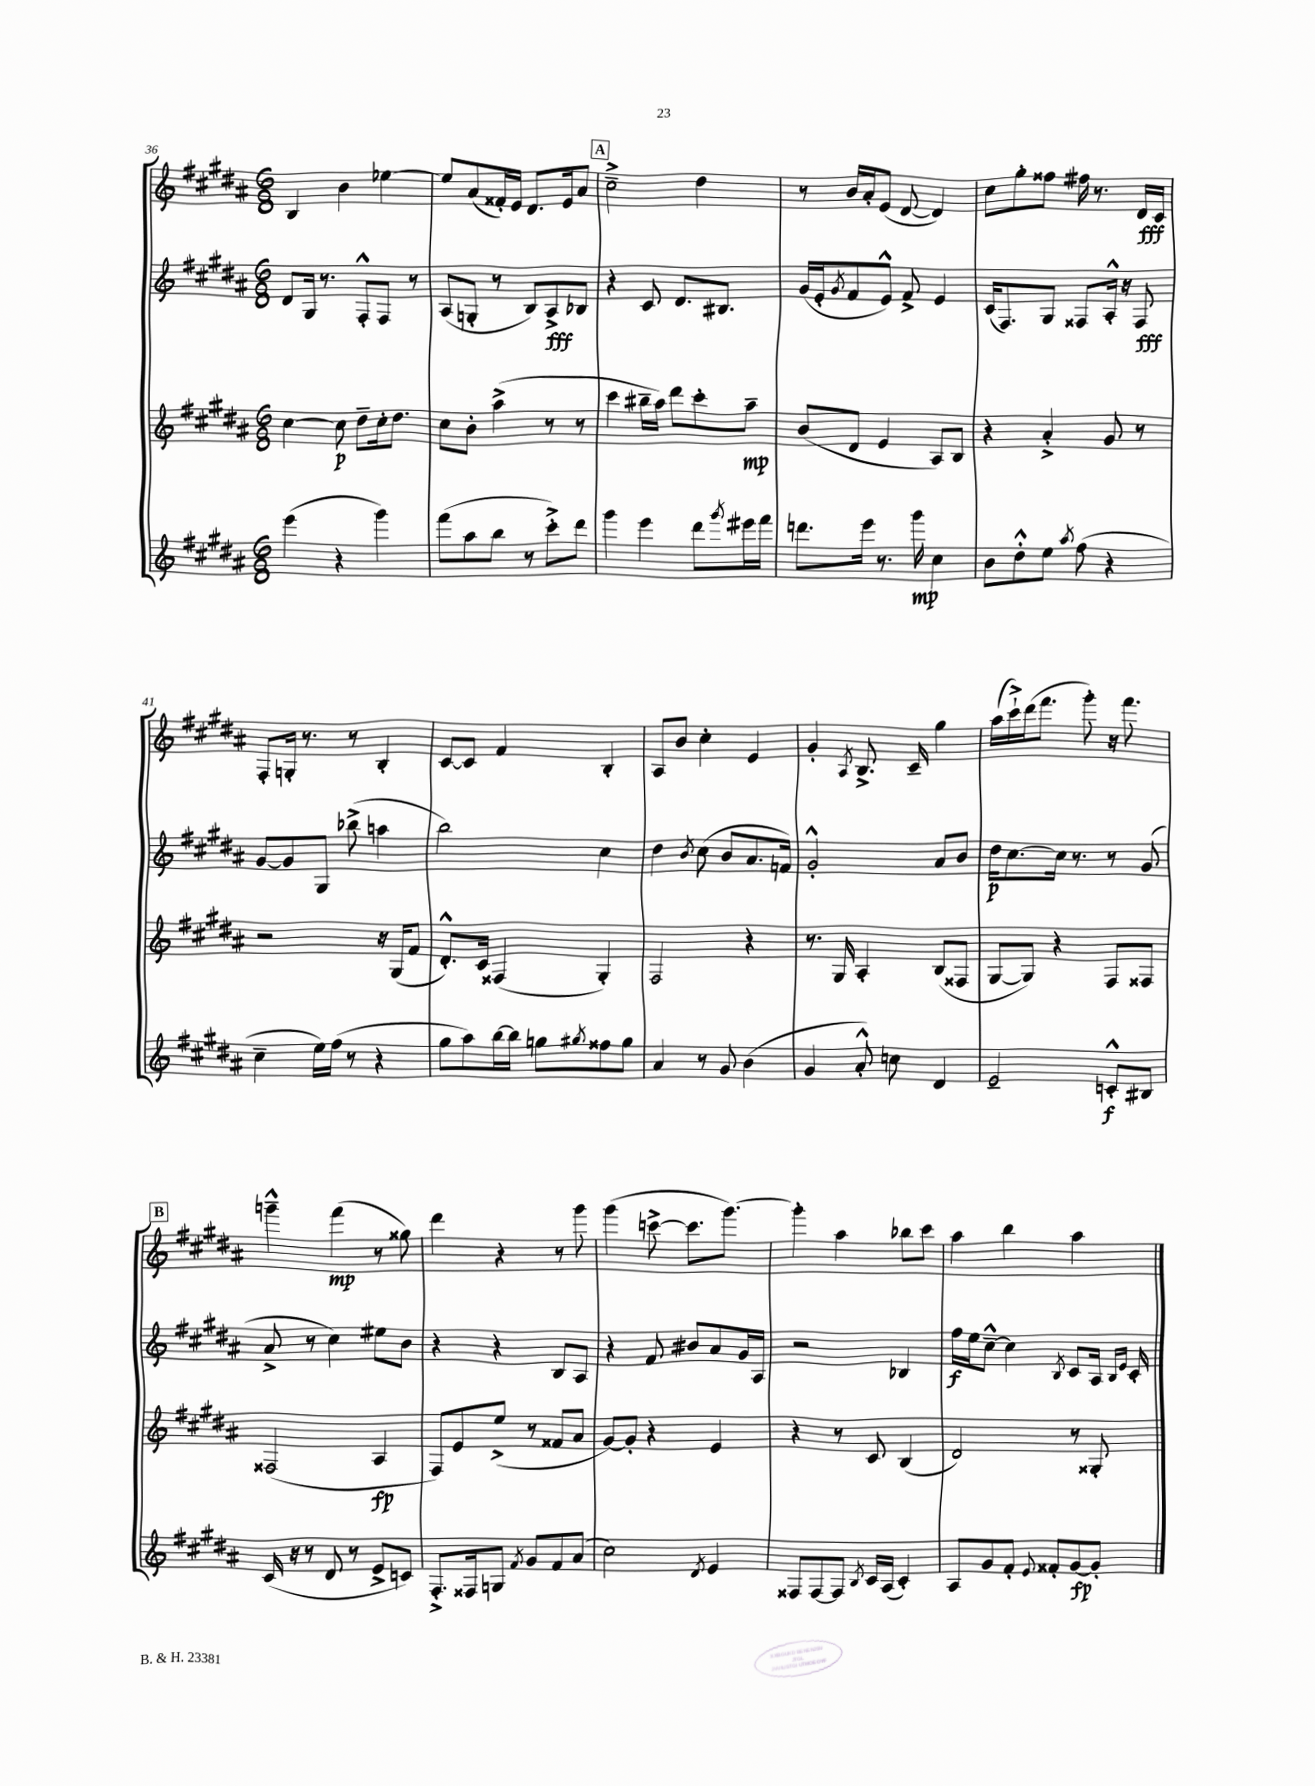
<<
\new StaffGroup <<
\new Staff = "s0" {
    \clef treble \key b \major \numericTimeSignature \time 6/8
    b4 b'4 ees''4~ |
    ees''8 ais'8( fisis'16-.) e'16 dis'8. e'16 ais'8 |
    \mark \markup { \box "A" } cis''2---> dis''4 |
    r8 b'16 ais'16-. e'8( dis'8~ dis'4) |
    cis''8 gis''8-. fisis''8 fis''16 r8. dis'16\fff cis'16 |
    fis8-. g16-. r8. r8 b4-. |
    cis'8~ cis'8 fis'4 b4-. |
    ais8 b'8 cis''4-. e'4 |
    gis'4-. \acciaccatura { ais8 } b8.-> cis'16-- gis''4 |
    ais''16( cis'''16-!->) dis'''16( fis'''8. gis'''8-.) r16 fis'''8. |
    \mark \markup { \box "B" } g'''4---^ fis'''4\mp( r8 gisis''8) |
    dis'''4 r4 r8 gis'''8 |
    gis'''4( c'''8~-> c'''8. gis'''8.~) |
    gis'''4-. ais''4 bes''8 cis'''8 |
    ais''4 b''4 ais''4 \bar "|." |
}
\new Staff = "s1" {
    \clef treble \key b \major \numericTimeSignature \time 6/8
    dis'8 gis16 r8. fis8-.-^ fis8 r8 |
    ais8( g8-. r8 b8) ais8->\fff bes8 |
    \mark \markup { \box "A" } r4 cis'8 dis'8. bis8. |
    gis'16( e'16-. \acciaccatura { gis'8 } fis'8 e'8-^) fis'8-> e'4 |
    cis'16( fis8.) gis8 fisis8 ais16-.-^ r16 fisis8\fff |
    gis'8~ gis'8 gis8 bes''8->( a''4 |
    b''2) cis''4 |
    dis''4 \acciaccatura { b'8 } cis''8( b'8 ais'8. f'16) |
    gis'2-.-^ ais'8 b'8 |
    dis''16\p cis''8.~ cis''16 r8. r8 gis'8( |
    \mark \markup { \box "B" } ais'8-> r8 cis''4) eis''8 b'8 |
    r4 r4 b8 ais8 |
    r4 fis'8 bis'8 ais'8 gis'16 ais16 |
    r2 bes4 |
    fis''16\f e''16 cis''8~---^ cis''4 \acciaccatura { b8 } cis'8 ais16 \grace { b16 e'16 } cis'16-. \bar "|." |
}
\new Staff = "s2" {
    \clef treble \key b \major \numericTimeSignature \time 6/8
    cis''4~ cis''8\p dis''8-- cis''16-. dis''8. |
    cis''8 b'8-. ais''4->( r8 r8 |
    \mark \markup { \box "A" } cis'''4 bis''16-- ais''16) dis'''8 cis'''8-. ais''8--\mp |
    b'8( dis'8 e'4 ais8) b8 |
    r4 ais'4-.-> gis'8 r8 |
    r2 r16 gis16( fis'8 |
    dis'8.-.-^) cis'16 fisis4( gis4-.) |
    fis2 r4 |
    r8. gis16 ais4-. b8( fisis8 |
    gis8~ gis8) r4 fis8 fisis8 |
    \mark \markup { \box "B" } fisis2( ais4\fp |
    fis8) e'8 e''8->( r8 fisis'8 ais'8 |
    gis'8~) gis'8-. r4 e'4 |
    r4 r8 cis'8 b4( |
    dis'2) r8 gisis8-. \bar "|." |
}
\new Staff = "s3" {
    \clef treble \key b \major \numericTimeSignature \time 6/8
    e'''4( r4 gis'''4) |
    fis'''8( ais''8 b''8 r8 cis'''8-.->) dis'''8 |
    \mark \markup { \box "A" } gis'''4 e'''4 dis'''8 \acciaccatura { gis'''8 } eis'''16 fis'''16 |
    d'''8. e'''16 r8. gis'''16\mp cis''4 |
    b'8 dis''8-.-^ e''8 \acciaccatura { ais''8 } fis''8( r4 |
    cis''4-- e''16) fis''16( r8 r4 |
    gis''8 ais''8) b''16~ b''16 g''8 \acciaccatura { gis''8 } fisis''8 gis''8 |
    ais'4 r8 gis'8 b'4( |
    gis'4 ais'8-.-^) c''8 dis'4 |
    e'2-- c'8-.-^\f bis8 |
    \mark \markup { \box "B" } cis'16( r16 r8 dis'8 r8 e'8-> c'8) |
    fis8.-.-> fisis16 g8 \acciaccatura { fis'8 } gis'8 fis'8 ais'8( |
    cis''2) \acciaccatura { dis'8 } e'4 |
    fisis8 fisis8~ fisis8 \acciaccatura { b8 } cis'16 ais16( cis'4-.) |
    ais8 gis'8 fis'8-. \appoggiatura { e'8 } fisis'8-. gis'8~\fp gis'8-. \bar "|." |
}
>>
>>
\layout { \context { \Score currentBarNumber = #36 } }
